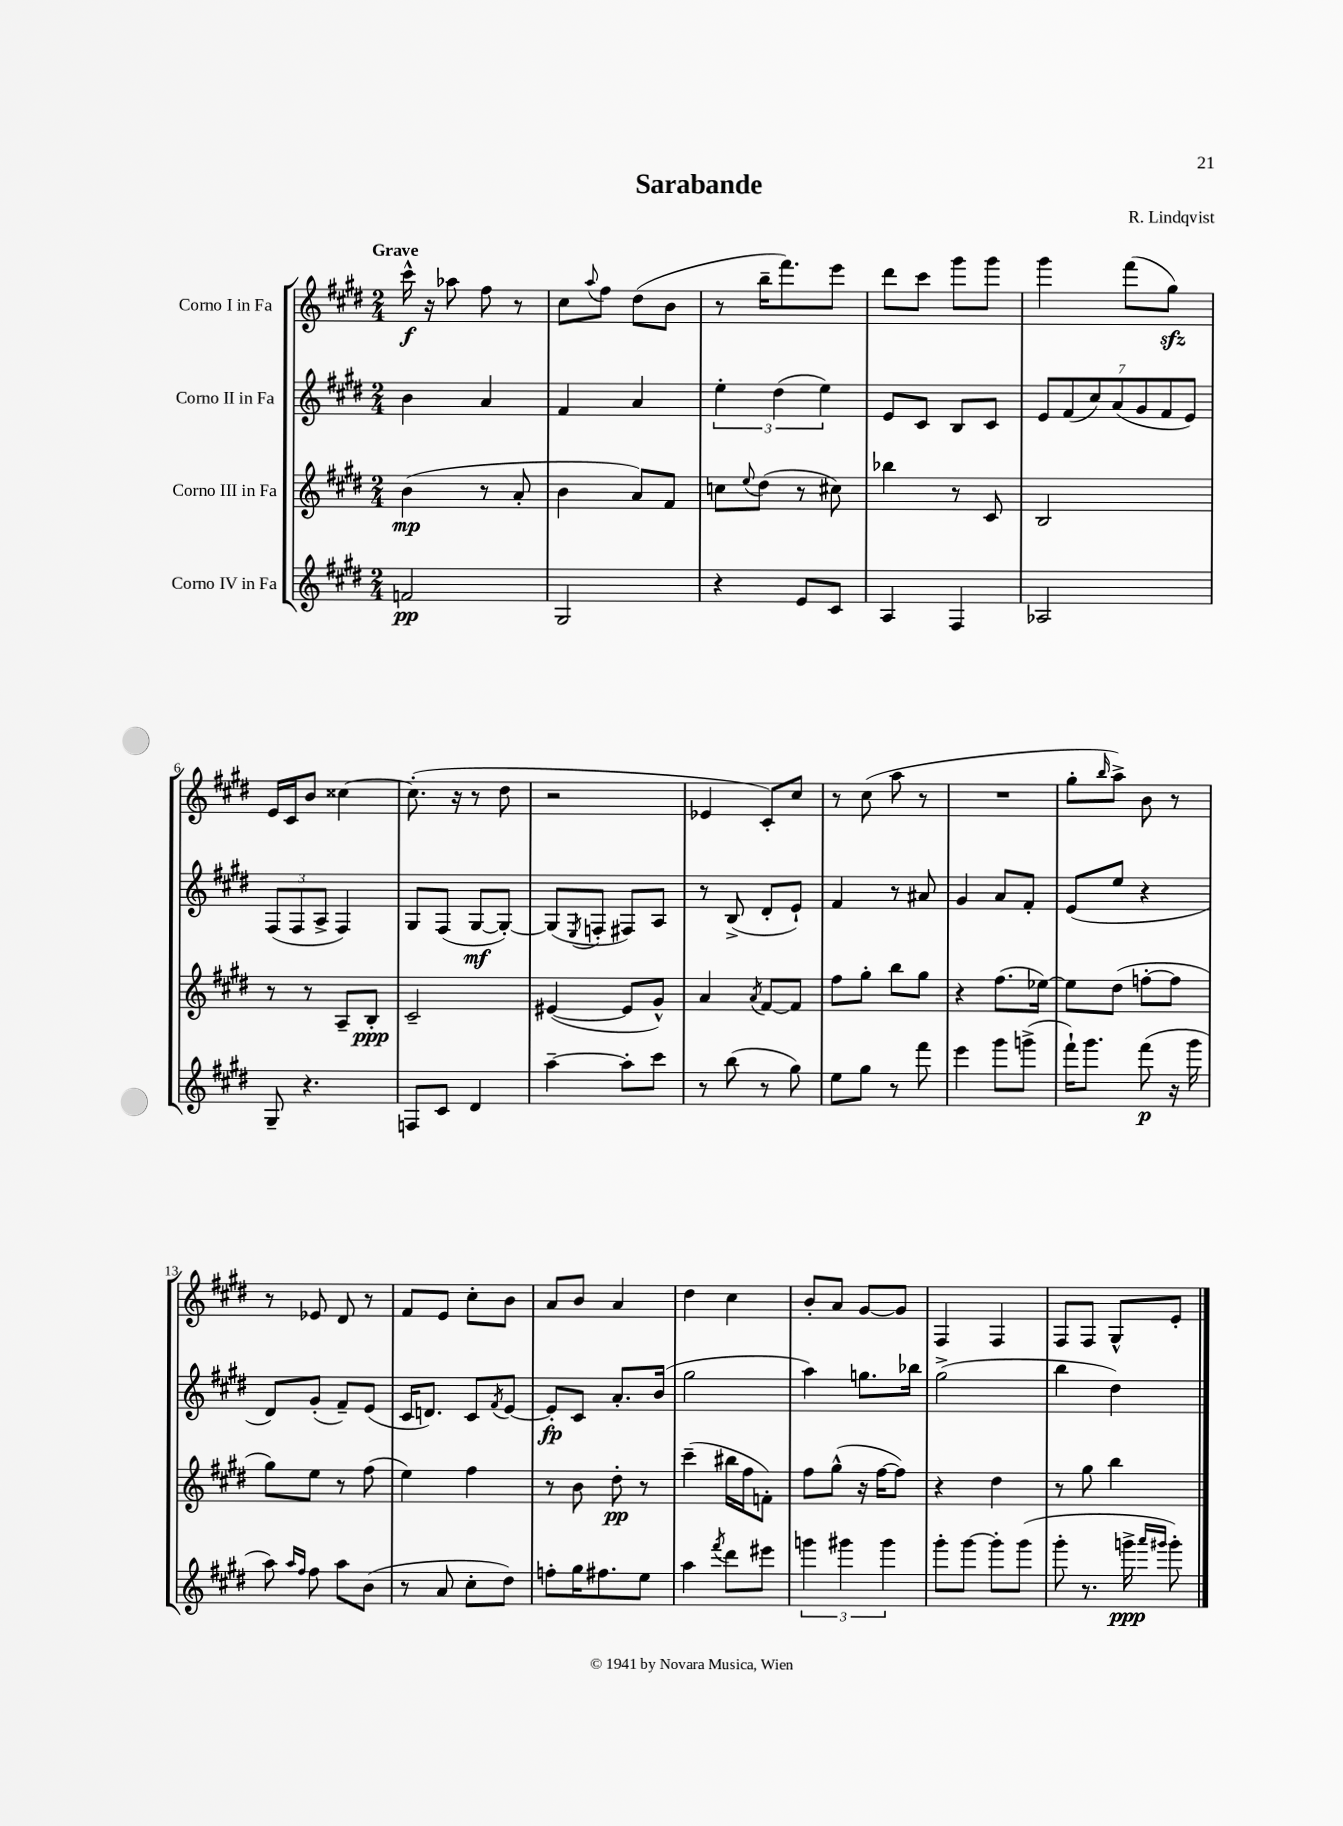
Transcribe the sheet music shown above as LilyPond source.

\header { title = "Sarabande" composer = "R. Lindqvist" }
<<
\new StaffGroup <<
\new Staff = "s0" \with { instrumentName = "Corno I in Fa" } {
    \clef treble \key e \major \numericTimeSignature \time 2/4 \tempo "Grave"
    cis'''16-^\f r16 aes''8 fis''8 r8 |
    cis''8 \appoggiatura { a''8 } fis''8 dis''8( b'8 |
    r8 b''16-- fis'''8.) e'''8 |
    dis'''8 cis'''8 gis'''8 gis'''8 |
    gis'''4 fis'''8( gis''8\sfz) |
    e'16 cis'16 b'8 cisis''4~ |
    cisis''8.-.( r16 r8 dis''8 |
    r2 |
    ees'4 cis'8-.) cis''8 |
    r8 cis''8( a''8 r8 |
    R2 |
    gis''8-. \grace { b''16 } a''8->) b'8 r8 |
    r8 ees'8 dis'8 r8 |
    fis'8 e'8 cis''8-. b'8 |
    a'8 b'8 a'4 |
    dis''4 cis''4 |
    b'8-. a'8 gis'8~ gis'8 |
    fis4 fis4 |
    fis8 fis8 gis8-^ e'8-. \bar "|." |
}
\new Staff = "s1" \with { instrumentName = "Corno II in Fa" } {
    \clef treble \key e \major \numericTimeSignature \time 2/4
    b'4 a'4 |
    fis'4 a'4 |
    \tuplet 3/2 { e''4-. dis''4( e''4) } |
    e'8 cis'8 b8 cis'8 |
    \tuplet 7/4 { e'8 fis'8( cis''8) a'8( gis'8 fis'8 e'8) } |
    \tuplet 3/2 { fis8( fis8 a8-> } fis4) |
    gis8 fis8( gis8~\mf gis8~-.) |
    gis8( \acciaccatura { e8 } f8-. fis8) a8 |
    r8 b8->( dis'8-. e'8-!) |
    fis'4 r8 ais'8 |
    gis'4 a'8 fis'8-. |
    e'8( e''8 r4 |
    dis'8) gis'8-.( fis'8--) e'8( |
    cis'16 d'8.) cis'8 \acciaccatura { fis'8 } e'8~ |
    e'8-.\fp cis'8 a'8.-. b'16( |
    gis''2 |
    a''4) g''8. bes''16 |
    gis''2->( |
    b''4 dis''4) \bar "|." |
}
\new Staff = "s2" \with { instrumentName = "Corno III in Fa" } {
    \clef treble \key e \major \numericTimeSignature \time 2/4
    b'4\mp( r8 a'8-. |
    b'4 a'8) fis'8 |
    c''8 \appoggiatura { e''8 } dis''8( r8 cis''8) |
    bes''4 r8 cis'8 |
    b2 |
    r8 r8 a8-- b8-.\ppp |
    cis'2-- |
    eis'4~( eis'8 gis'8-^) |
    a'4 \acciaccatura { a'8 } fis'8~ fis'8 |
    fis''8 gis''8-. b''8 gis''8 |
    r4 fis''8.( ees''16~) |
    ees''8 dis''8( f''8~-. f''8 |
    gis''8) e''8 r8 fis''8( |
    e''4) fis''4 |
    r8 b'8 dis''8-.\pp r8 |
    cis'''4--( bis''16 fis''16 f'8-.) |
    fis''8 gis''8-^( r16 fis''16~ fis''8) |
    r4 dis''4 |
    r8 gis''8 b''4 \bar "|." |
}
\new Staff = "s3" \with { instrumentName = "Corno IV in Fa" } {
    \clef treble \key e \major \numericTimeSignature \time 2/4
    f'2\pp |
    gis2 |
    r4 e'8 cis'8 |
    a4 fis4 |
    aes2 |
    gis8-- r4. |
    f8 cis'8 dis'4 |
    a''4~-- a''8-. cis'''8 |
    r8 b''8( r8 gis''8) |
    e''8 gis''8 r8 fis'''8 |
    e'''4 gis'''8 g'''8->( |
    fis'''16-!) gis'''8. fis'''8\p( r16 gis'''16 |
    a''8) \grace { a''16 fis''16 } fis''8 a''8 b'8( |
    r8 a'8 cis''8-. dis''8) |
    f''8-. gis''16 fis''8. e''8 |
    a''4 \acciaccatura { fis'''8 } dis'''8 eis'''8 |
    \tuplet 3/2 { g'''4 gis'''4 gis'''4 } |
    gis'''8-. gis'''8~ gis'''8-. gis'''8( |
    gis'''8-. r8. g'''16->\ppp \grace { a'''16 gis'''16 } gis'''8-.) \bar "|." |
}
>>
>>
